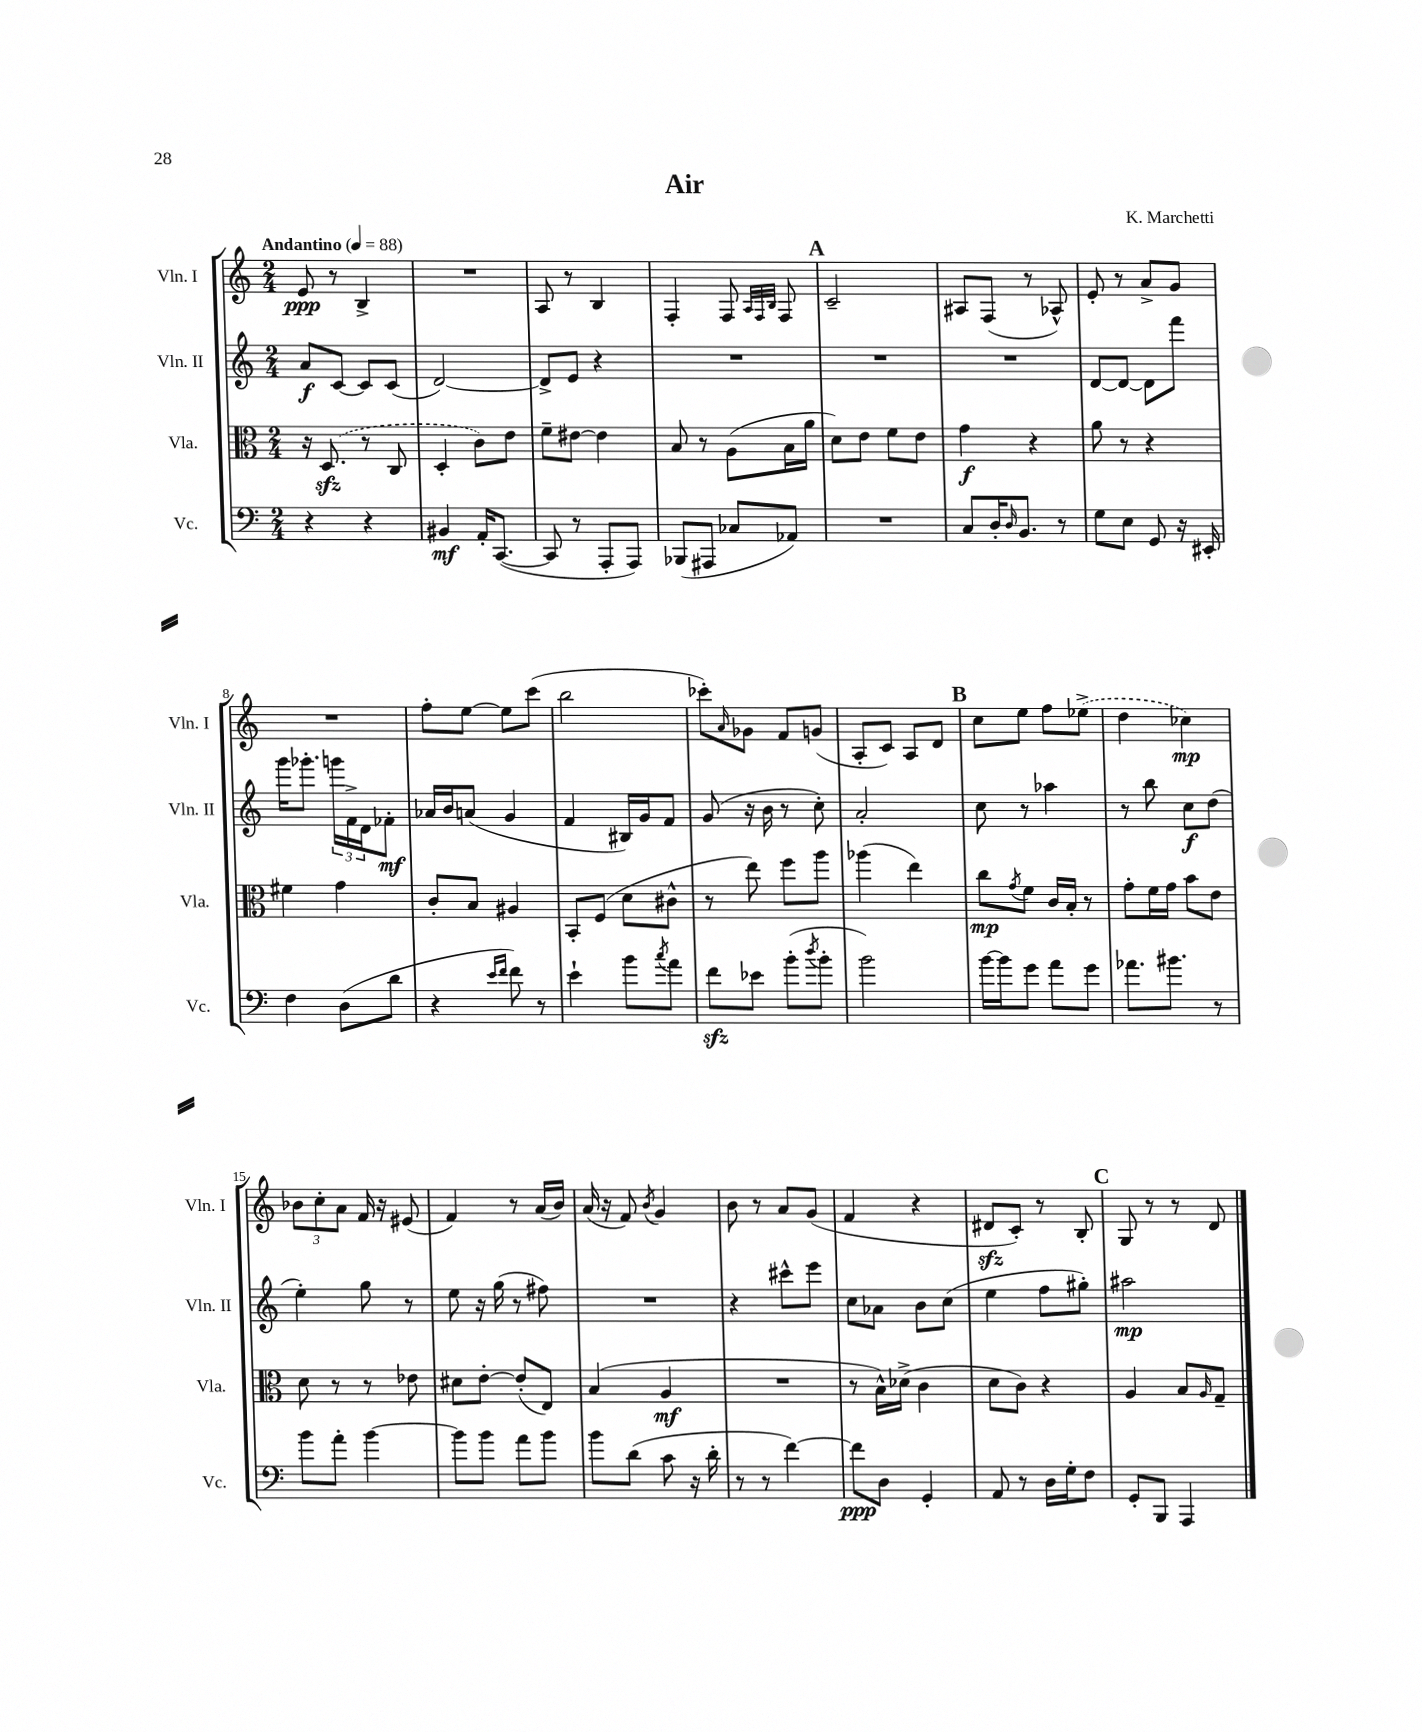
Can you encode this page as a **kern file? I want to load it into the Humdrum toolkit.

**kern	**dynam	**kern	**dynam	**kern	**dynam	**kern	**dynam
*part4	*part4	*part3	*part3	*part2	*part2	*part1	*part1
*staff4	*staff4	*staff3	*staff3	*staff2	*staff2	*staff1	*staff1
*I"Vc.	*	*I"Vla.	*	*I"Vln. II	*	*I"Vln. I	*
*I'Vc.	*	*I'Vla.	*	*I'Vln. II	*	*I'Vln. I	*
*clefF4	*	*clefC3	*	*clefG2	*	*clefG2	*
*k[]	*	*k[]	*	*k[]	*	*k[]	*
*M2/4	*	*M2/4	*	*M2/4	*	*M2/4	*
*MM88	*	*MM88	*	*MM88	*	*MM88	*
=1	=1	=1	=1	=1	=1	=1	=1
!	!	!	!	!	!	!LO:TX:a:B:t=Andantino	!
4r	.	16r	.	8a/L	f	8e/	ppp
.	.	(8.Dzz/	.	.	.	.	.
.	.	.	.	[8c/J	.	8r	.
4r	.	8r	.	8c/L]	.	4B^/	.
.	.	8C/	.	(8c/J	.	.	.
=2	=2	=2	=2	=2	=2	=2	=2
4BB#X/	mf	4D'/	.	[2d/)	.	2r	.
16AA'/KL	.	8c\L)	.	.	.	.	.
([8.CC/J	.	.	.	.	.	.	.
.	.	8e\J	.	.	.	.	.
=3	=3	=3	=3	=3	=3	=3	=3
8CC/]	.	8f~\L	.	8d^/L]	.	8A/	.
8r	.	[8e#X\J	.	8e/J	.	8r	.
8AAA'/L	.	4e#\]	.	4r	.	4B/	.
8AAA/J)	.	.	.	.	.	.	.
=4	=4	=4	=4	=4	=4	=4	=4
(8BBB-X/L	.	8B/	.	2r	.	4F'/	.
8AAA#X/J	.	8r	.	.	.	.	.
8C-X/L	.	(8A\L	.	.	.	8F/	.
.	.	.	.	.	.	32qqA/LLL	.
.	.	.	.	.	.	32qqF/	.
.	.	.	.	.	.	32qqB/JJJ	.
8AA-X/J)	.	16B\L	.	.	.	8F/	.
.	.	16a\JJ	.	.	.	.	.
!!LO:REH:place=s1:t=A
=5	=5	=5	=5	=5	=5	=5	=5
2r	.	8d\L)	.	2r	.	2c~/	.
.	.	8e\J	.	.	.	.	.
.	.	8f\L	.	.	.	.	.
.	.	8e\J	.	.	.	.	.
=6	=6	=6	=6	=6	=6	=6	=6
8C/L	.	4g\	f	2r	.	8A#X/L	.
16D'/K	.	.	.	.	.	(8F/J	.
16qqD/	.	.	.	.	.	.	.
8.BB/J	.	.	.	.	.	.	.
.	.	4r	.	.	.	8r	.
8r	.	.	.	.	.	8A-X^^/)	.
=7	=7	=7	=7	=7	=7	=7	=7
8G\L	.	8a\	.	[8d/L	.	8e'/	.
8E\J	.	8r	.	8d/J_	.	8r	.
8GG/	.	4r	.	8d\L]	.	8a^/L	.
16r	.	.	.	8fff\J	.	8g/J	.
16EE#X'/	.	.	.	.	.	.	.
!!LO:LB:g=z
=8	=8	=8	=8	=8	=8	=8	=8
4F\	.	4f#X\	.	16ggg\KL	.	2r	.
.	.	.	.	8.ggg-X'\J	.	.	.
(8D\L	.	4g\	.	24gggn\LL	.	.	.
.	.	.	.	24f^\	.	.	.
.	.	.	.	24d\J	.	.	.
8d\J	.	.	.	8f-X'\J	mf	.	.
=9	=9	=9	=9	=9	=9	=9	=9
4r	.	8c'/L	.	16a-X/LL	.	8ff'\L	.
.	.	.	.	16b/J	.	.	.
.	.	8B/J	.	(8an/J	.	[8ee\J	.
16qqe/LL	.	.	.	.	.	.	.
16qqf/JJ	.	.	.	.	.	.	.
8f\)	.	4A#X/	.	4g/	.	8ee\L]	.
8r	.	.	.	.	.	(8ccc\J	.
=10	=10	=10	=10	=10	=10	=10	=10
4e`\	.	8BB'/L	.	4f/	.	2bb\	.
.	.	(8F/J	.	.	.	.	.
8b\L	.	8d\L	.	16B#X/LL)	.	.	.
.	.	.	.	16g/J	.	.	.
8qcc/	.	.	.	.	.	.	.
8a\J	.	8c#X^^\J	.	8f/J	.	.	.
=11	=11	=11	=11	=11	=11	=11	=11
8fzz\L	.	8r	.	(8g/	.	8ccc-X'\L)	.
.	.	.	.	.	.	16qqa/	.
8e-X\J	.	8ee\)	.	16r	.	8g-X\J	.
.	.	.	.	16b\	.	.	.
(8b'\L	.	8ff\L	.	8r	.	8f/L	.
8qdd/	.	.	.	.	.	.	.
8b'\J	.	8aa\J	.	8cc'\)	.	(8gn/J	.
=12	=12	=12	=12	=12	=12	=12	=12
2b\)	.	(4aa-X\	.	2a'/	.	8A'/L	.
.	.	.	.	.	.	8c/J)	.
.	.	4ee\)	.	.	.	8A/L	.
.	.	.	.	.	.	8d/J	.
!!LO:REH:place=s1:t=B
=13	=13	=13	=13	=13	=13	=13	=13
[16b\LL	.	8cc\L	mp	8cc\	.	8cc\L	.
16b\J]	.	.	.	.	.	.	.
.	.	8qg/	.	.	.	.	.
8g\J	.	8f\J	.	8r	.	8ee\J	.
8a\L	.	16c/LL	.	4aa-X\	.	8ff\L	.
.	.	16B'/JJ	.	.	.	.	.
8g\J	.	8r	.	.	.	(8ee-X^\J	.
=14	=14	=14	=14	=14	=14	=14	=14
8.a-X\L	.	8g'\L	.	8r	.	4dd\	.
.	.	16f\L	.	8bb\	.	.	.
8.b#X\J	.	16g\JJ	.	.	.	.	.
.	.	8b\L	.	8cc\L	f	4cc-X\)	mp
8r	.	8e\J	.	(8dd\J	.	.	.
!!LO:LB:g=z
=15	=15	=15	=15	=15	=15	=15	=15
8b\L	.	8d\	.	4ee'\)	.	12b-X\L	.
.	.	.	.	.	.	12cc'\	.
8a'\J	.	8r	.	.	.	.	.
.	.	.	.	.	.	12a\J	.
[4b\	.	8r	.	8gg\	.	16f/	.
.	.	.	.	.	.	16r	.
.	.	8e-X\	.	8r	.	(8e#X/	.
=16	=16	=16	=16	=16	=16	=16	=16
8b\L]	.	8d#X\L	.	8ee\	.	4f/)	.
8b\J	.	[8e'\J	.	16r	.	.	.
.	.	.	.	(16gg\	.	.	.
8a\L	.	(8e'/L]	.	8r	.	8r	.
8b\J	.	8E/J)	.	8ff#X\)	.	(16a/LL	.
.	.	.	.	.	.	16b/JJ)	.
=17	=17	=17	=17	=17	=17	=17	=17
8b\L	.	(4B/	.	2r	.	(16a/	.
.	.	.	.	.	.	16r	.
(8d\J	.	.	.	.	.	8f/)	.
.	.	.	.	.	.	8qb/	.
8c\	.	4A/	mf	.	.	4g/	.
16r	.	.	.	.	.	.	.
16d'\	.	.	.	.	.	.	.
=18	=18	=18	=18	=18	=18	=18	=18
8r	.	2r	.	4r	.	8b\	.
8r	.	.	.	.	.	8r	.
[4f\)	.	.	.	8ccc#X^^\L	.	8a/L	.
.	.	.	.	8eee\J	.	(8g/J	.
=19	=19	=19	=19	=19	=19	=19	=19
8f\L]	ppp	8r	.	8cc\L	.	4f/	.
8D\J	.	16B^^\LL)	.	8a-X\J	.	.	.
.	.	(16d-X^\JJ	.	.	.	.	.
4GG'/	.	4c\	.	8b\L	.	4r	.
.	.	.	.	(8cc\J	.	.	.
=20	=20	=20	=20	=20	=20	=20	=20
8AA/	.	8d\L	.	4ee\	.	8d#Xzz/L	.
8r	.	8c\J)	.	.	.	8c'/J)	.
16D\LL	.	4r	.	8ff\L	.	8r	.
16G'\J	.	.	.	.	.	.	.
8F\J	.	.	.	8gg#X'\J)	.	8B'/	.
!!LO:REH:place=s1:t=C
=21	=21	=21	=21	=21	=21	=21	=21
8GG'/L	.	4A/	.	2aa#X\	mp	8G/	.
8BBB/J	.	.	.	.	.	8r	.
4AAA/	.	8B/L	.	.	.	8r	.
.	.	16qqA/	.	.	.	.	.
.	.	8G~/J	.	.	.	8d/	.
==	==	==	==	==	==	==	==
*-	*-	*-	*-	*-	*-	*-	*-
